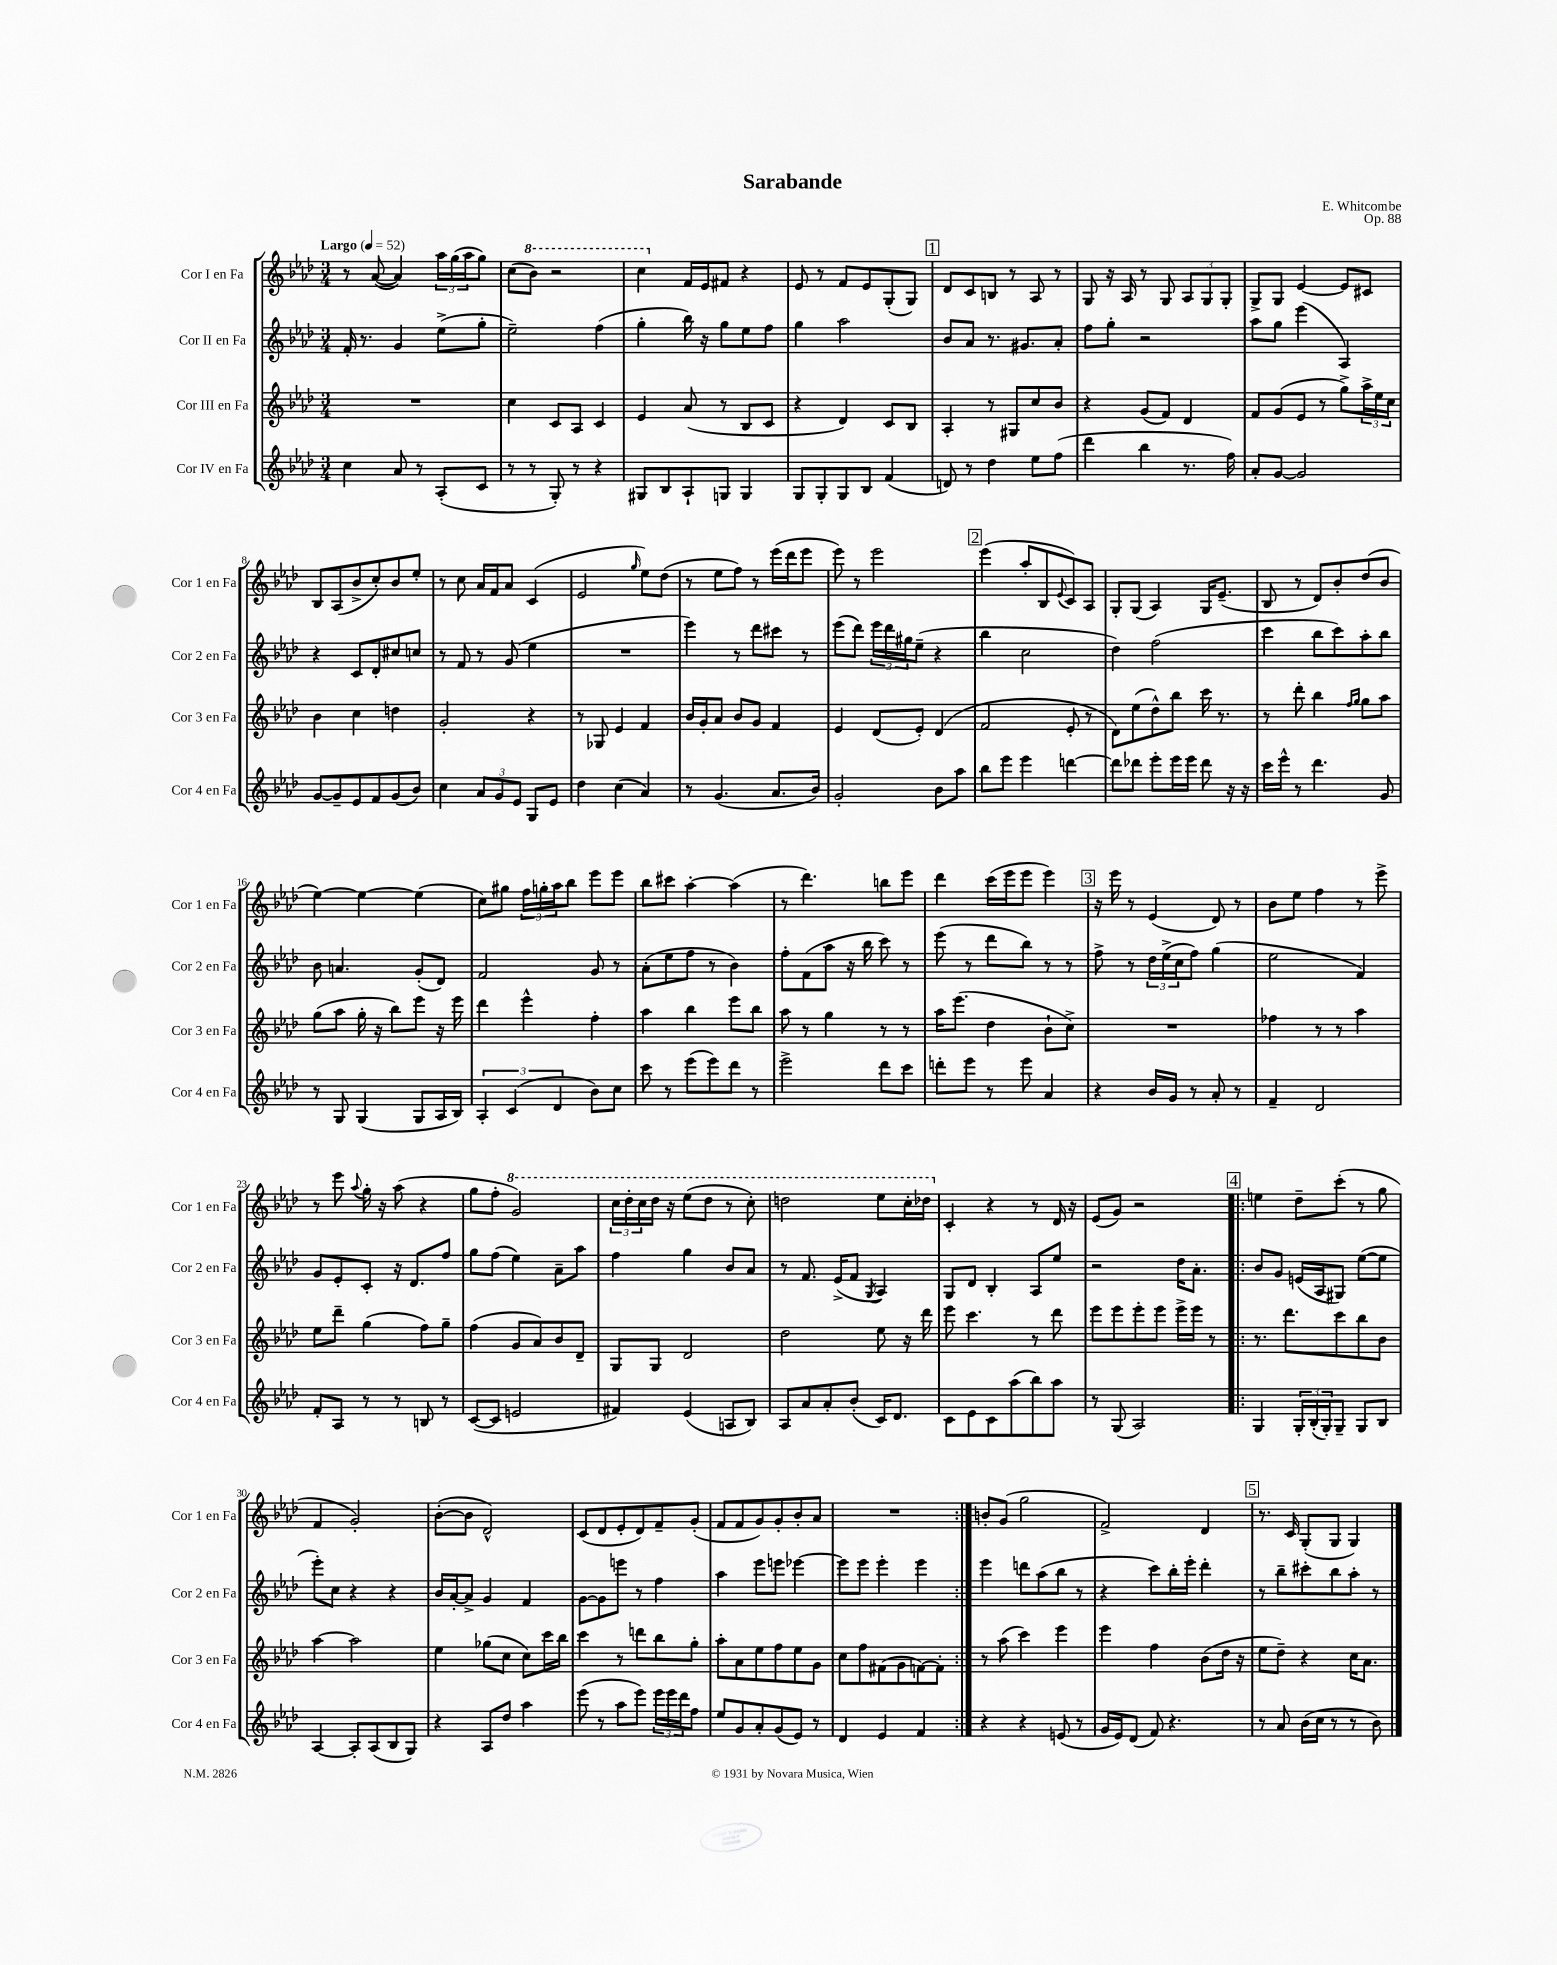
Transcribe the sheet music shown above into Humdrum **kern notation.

**kern	**kern	**kern	**kern
*part4	*part3	*part2	*part1
*staff4	*staff3	*staff2	*staff1
*I"Cor IV en Fa	*I"Cor III en Fa	*I"Cor II en Fa	*I"Cor I en Fa
*I'Cor 4 en Fa	*I'Cor 3 en Fa	*I'Cor 2 en Fa	*I'Cor 1 en Fa
*clefG2	*clefG2	*clefG2	*clefG2
*k[b-e-a-d-]	*k[b-e-a-d-]	*k[b-e-a-d-]	*k[b-e-a-d-]
*M3/4	*M3/4	*M3/4	*M3/4
*MM52	*MM52	*MM52	*MM52
=1	=1	=1	=1
!	!	!	!LO:TX:a:B:t=Largo
4cc\	2.r	16f'/	8r
.	.	8.r	.
.	.	.	([8a-/
8a-/	.	4g/	4a-/])
8r	.	.	.
(8A-'/L	.	(8ee-^\L	24aa-\LL
.	.	.	(24gg\
.	.	.	24aa-\J
8c/J	.	8gg'\J	8gg\J)
=2	=2	=2	=2
8r	4cc\	2ee-~\)	(8cc\L
*	*	*	*8va
8r	.	.	8bb-\J)
8G'/)	8c/L	.	2r
8r	8A-/J	.	.
4r	4c/	(4ff\	.
=3	=3	=3	=3
8G#X/L	4e-/	4gg'\	4ccc\
8B-/	.	.	.
*	*	*	*X8va
8A-`/	(8a-/	16bb-\)	16f/LL
.	.	16r	16e-/J
8Gn/J	8r	8gg\L	8f#X/J
4G/	8B-/L	8ee-\	4r
.	8c/J	8ff\J	.
=4	=4	=4	=4
8G/L	4r	4gg\	8e-/
8G'/	.	.	8r
8G/	4d-/)	2aa-\	8f/L
8B-/J	.	.	8e-/
(4f/	8c/L	.	(8G'/
.	8B-/J	.	8G/J)
!!LO:REH:place=s1:t=1
=5	=5	=5	=5
8dn/)	4A-'/	8b-/L	8d-/L
8r	.	8a-/J	8c/
4dd-\	8r	8.r	8Bn/J
.	8G#X/L	.	8r
.	.	8.g#X/L	.
8ee-\L	8cc/	.	8A-/
(8ff\J	8b-/J	8a-'/J	8r
=6	=6	=6	=6
4ddd-\	4r	8ff\L	8G/
.	.	8gg'\J	16r
.	.	.	16A-/
4bb-\	(8g/L	2r	8r
.	8f/J)	.	8G/
8.r	4d-/	.	12A-/L
.	.	.	12G/
.	.	.	12G'/J
16ff\)	.	.	.
=7	=7	=7	=7
8a-'/L	8f/L	8aa-\L	8G^/L
[8g/J	(8g/	8gg\J	8G/J
2g/]	8e-/J	(4eee-\	[4e-/
.	8r	.	.
.	8gg^\L)	4A-/)	8e-/L]
.	24aa-^\L	.	8c#X/J
.	24ee-\	.	.
.	24cc\JJ	.	.
!!LO:LB:g=z
=8	=8	=8	=8
[8g/L	4b-\	4r	8B-/L
8g~/]	.	.	(8A-/
8e-/	4cc\	8c/L	8b-^/
8f/	.	8d-'/	8cc'/)
(8g/	4ddn\	8cc#X/	8b-/
8b-/J)	.	8ccn/J	8ee-'/J
=9	=9	=9	=9
4cc\	2g'/	8r	8r
.	.	8f/	8cc\
12a-/L	.	8r	16a-/LL
.	.	.	16f/J
12g/	.	.	.
.	.	(8g/	8a-/J
12e-/J	.	.	.
8G/L	4r	4ee-\	(4c/
8e-/J	.	.	.
=10	=10	=10	=10
4dd-\	8r	2.r	2e-/
.	8G-X/	.	.
(4cc\	4e-/	.	.
.	.	.	16qqgg/
4a-/)	4f/	.	8ee-\L)
.	.	.	(8dd-\J
=11	=11	=11	=11
8r	16b-/LL	4eee-\)	8r
.	16g'/J	.	.
(4.g/	8a-/J	.	8ee-\L
.	8b-/L	8r	8ff\J)
.	8g/J	8ddd-\L	8r
8.a-/L	4f/	8ccc#X\J	(16eee-\LL
.	.	.	16ddd-\J
.	.	8r	8eee-\J
16b-/Jk)	.	.	.
=12	=12	=12	=12
2g'/	4e-/	(8eee-\L	8eee-\)
.	.	8ddd-\J)	8r
.	(8d-/L	24eee-\LL	2eee-\
.	.	24ddd-\	.
.	.	24gg#X\J	.
.	8e-'/J)	(8ee-~\J	.
8b-\L	(4d-/	4r	.
8aa-\J	.	.	.
!!LO:REH:place=s1:t=2
=13	=13	=13	=13
8bb-\L	2f/	4bb-\	(4eee-\
8eee-\J	.	.	.
4eee-\	.	2cc\	8aa-'/L
.	.	.	8B-/
.	.	.	8qqe-/
[4dddn\	8e-'/	.	8c/)
.	8r	.	8A-/J
=14	=14	=14	=14
8ddd\L]	8d-\L)	4dd-\)	8G'/L
8ddd-X\J	(8ee-\	.	(8G/J
8eee-'\L	8dd-^^\)	(2ff\	4A-/)
16eee-\L	8bb-\J	.	.
16eee-\JJ	.	.	.
8ddd-\	16ccc\	.	16G/KL
.	8.r	.	(8.e-~/J
16r	.	.	.
16r	.	.	.
=15	=15	=15	=15
16ccc\LL	8r	4ccc\	8B-/
16eee-^^\JJ	.	.	.
8r	8ddd-'\	.	8r
4.ddd-\	4bb-\	8bb-\L	8d-/L)
.	.	8ccc\)	8b-'/
.	16qqff/LL	.	.
.	16qqgg/JJ	.	.
.	8gg\L	8aa-'\	(8dd-/
8g/	8aa-\J	8bb-\J	8b-/J
!!LO:LB:g=z
=16	=16	=16	=16
8r	(8gg\L	8b-\	[4ee-\)
8G/	8aa-\J	4.an/	.
(4G/	16gg'\	.	4ee-\_
.	16r	.	.
.	8bb-\L)	.	.
8G/L	8eee-\J	(8g'/L	(4ee-\]
16A-/L	16r	8d-/J)	.
16B-/JJ)	16eee-\	.	.
=17	=17	=17	=17
6A-'/	4ddd-\	2f/	8cc\L)
.	.	.	8gg#X\J
(6c/	.	.	.
.	4eee-^^\	.	24ff\LL
.	.	.	24ggn'\
6d-/	.	.	24aa-\J
.	.	.	8bb-\J
8b-\L)	4ff'\	8g/	8eee-\L
8cc\J	.	8r	8eee-\J
=18	=18	=18	=18
8ccc\	4aa-\	(8a-'\L	8bb-\L
8r	.	8ee-\	8ccc#X\J
(8eee-\L	4bb-\	8ff\J	[4aa-'\
8eee-\)	.	8r	.
8ddd-\J	8eee-\L	4b-\)	(4aa-\]
8r	8bb-\J	.	.
=19	=19	=19	=19
2eee-^\	8aa-\	8ff'\L	8r
.	8r	(8f\	4.ddd-\)
.	4gg\	8aa-\J	.
.	.	16r	.
.	.	16bb-\	.
8ddd-\L	8r	8ccc\)	8bbn\L
8ccc\J	8r	8r	8eee-\J
=20	=20	=20	=20
8dddn'\L	16aa-\KL	(8eee-\	4ddd-\
.	(8.eee-\J	.	.
8eee-\J	.	8r	.
8r	4dd-\	8ddd-\L	(16ccc\LL
.	.	.	16eee-\J
8eee-\	.	8bb-\J)	8eee-\J
4a-/	8b-`\L	8r	4eee-\)
.	8cc^\J)	8r	.
!!LO:REH:place=s1:t=3
=21	=21	=21	=21
4r	2.r	8ff^\	16r
.	.	.	16eee-\
.	.	8r	8r
16b-/LL	.	24dd-\LL	(4e-/
.	.	(24ee-^\	.
16g/JJ	.	.	.
.	.	24cc\J	.
8r	.	8ff\J)	.
8a-'/	.	(4gg\	8d-/)
8r	.	.	8r
=22	=22	=22	=22
4f~/	4ff-X\	2ee-\	8b-\L
.	.	.	8ee-\J
2d-/	8r	.	4ff\
.	8r	.	.
.	4aa-\	4f/)	8r
.	.	.	8eee-^\
!!LO:LB:g=z
=23	=23	=23	=23
8f'/L	8ee-\L	8g/L	8r
8A-/J	8ddd-~\J	8e-'/	8eee-\
.	.	.	8qqaa-/
8r	(4gg\	8c'/J	16gg'\
.	.	.	16r
8r	.	16r	(8aa-\
.	.	8.d-/L	.
8Bn/	8ff\L)	.	4r
8r	8gg~\J	8ff/J	.
=24	=24	=24	=24
([8c/L	(4ff\	8gg\L	8gg\L
8c/J]	.	(8ff\J	8ff'\J
*	*	*	*8va
2en/	8g/L	4ee-\)	2gg/)
.	8a-/)	.	.
.	8b-/	8a-~\L	.
.	8d-~/J	8aa-\J	.
=25	=25	=25	=25
4f#X/)	8G/L	4ff\	24ccc\LL
.	.	.	24ddd-'\
.	.	.	24ccc\
.	8G/J	.	16ddd-\JJ
.	.	.	16r
(4e-/	2d-/	4gg\	(8eee-\L
.	.	.	8ddd-\J
8An/L	.	8b-/L	8r
8B-/J)	.	8a-/J	8ccc'\)
=26	=26	=26	=26
8A-/L	2dd-\	8r	2dddn\
8a-/	.	8.f/	.
8a-'/	.	.	.
.	.	(16e-^/KL	.
(8b-'/J	.	8f/J	.
.	.	8qG/	.
16c/KL)	8ee-\	4A-/)	8eee-\L
8.d-/J	.	.	.
.	16r	.	16ccc'\L
.	16ddd-\	.	16ddd-X\JJ
=27	=27	=27	=27
*	*	*	*X8va
8c\L	8eee-\	8G/L	4c'/
8e-\	4.ccc\	8d-/J	.
8c\	.	4B-'/	4r
(8aa-\	.	.	.
8bb-\)	8r	8A-/L	8r
8aa-\J	8ddd-\	8ee-/J	16d-/
.	.	.	16r
=28	=28	=28	=28
8r	8eee-\L	2r	(8e-/L
(8G/	8eee-\	.	8g/J)
2A-/)	8eee-'\	.	2r
.	8eee-\J	.	.
.	16eee-^\LL	16dd-\KL	.
.	16eee-\JJ	8.a-'\J	.
.	8r	.	.
!!LO:REH:place=s1:t=4
=29!|:	=29!|:	=29!|:	=29!|:
4G/	8.r	8b-/L	4een\
.	.	8g/J	.
.	8.ddd-\L	.	.
24G'/LL	.	(16en/LL	8dd-~\L
(24B-'/	.	.	.
.	.	16A-/J	.
24G'/J)	.	.	.
8G~/J	8ccc\	8G#X/J)	(8ccc'\J
8G/L	8bb-\	([8ee-\L	8r
8B-/J	8b-\J	8ee-\J]	8gg\
!!LO:LB:g=z
=30	=30	=30	=30
[4A-/	[4aa-\	8eee-'\L)	4f/
.	.	8cc\J	.
8A-'/L]	2aa-\]	4r	2g'/)
(8A-/	.	.	.
8B-/	.	4r	.
8G/J)	.	.	.
=31	=31	=31	=31
4r	4ee-\	16b-/LL	([8b-'\L
.	.	[16a-'/J	.
.	.	8a-^/J]	8b-\J]
8A-/L	(8gg-X\L	4g/	2d-^^/)
8dd-/J	8cc\J	.	.
4aa-\	8cc\L)	4f/	.
.	16ccc\L	.	.
.	16bb-\JJ	.	.
=32	=32	=32	=32
(8eee-\	4ccc\	[8g\L	(8c/L
8r	.	8g\]	8d-/
8aa-\L	8r	8eeen\J	8e-'/
8eee-\J)	8dddn\L	8r	8d-/)
24eee-\LL	8bb-\	4ff\	8f~/
24eee-\	.	.	.
24ddd-\J	.	.	.
8ff\J	8gg'\J	.	(8g'/J
=33	=33	=33	=33
8ee-/L	8aa-'\L	4aa-\	8f/L
8g/	8a-\	.	8f/
8a-'/	8ee-\	8eee-\L	8g/)
(8g/	8ff\	8eeen\J	8g'/
8e-/J)	8ee-\	[4eee-X\	8b-'/
8r	8g\J	.	8a-/J
=34	=34	=34	=34
4d-/	8cc\L	8eee-\L]	2.r
.	8ff\	8eee-\J	.
4e-/	(8f#X\	4eee-'\	.
.	8g\	.	.
4f/	[8fn\)	4eee-\	.
.	8f'\J]	.	.
=35:|!	=35:|!	=35:|!	=35:|!
4r	8r	4eee-\	8bn'/L
.	(8aa-\	.	(8g/J
4r	4ccc\)	8dddn\L	2gg\
.	.	(8aa-\	.
(8en/	4eee-\	8bb-\J	.
8r	.	8r	.
=36	=36	=36	=36
16g/LL	4eee-\	4r	2f^/)
16e-/J)	.	.	.
(8d-/J	.	.	.
8f/)	4ff\	8ccc\L)	.
4.r	.	16bb-'\L	.
.	.	16eee-'\JJ	.
.	(8b-\L	4ddd-'\	4d-/
.	16dd-\Jk	.	.
.	16r	.	.
!!LO:REH:place=s1:t=5
=37	=37	=37	=37
8r	8ee-\L	8r	8.r
8a-/	8dd-~\J)	8bb-~\L	.
.	.	.	16c/
(16b-\LL	4r	8ccc#X'\	(8G'/L
16cc\JJ	.	.	.
8r	.	8bb-\	8G/J
8r	16cc\KL	8aa-'\J	4G/)
.	8.a-\J	.	.
8b-\)	.	8r	.
==	==	==	==
*-	*-	*-	*-
